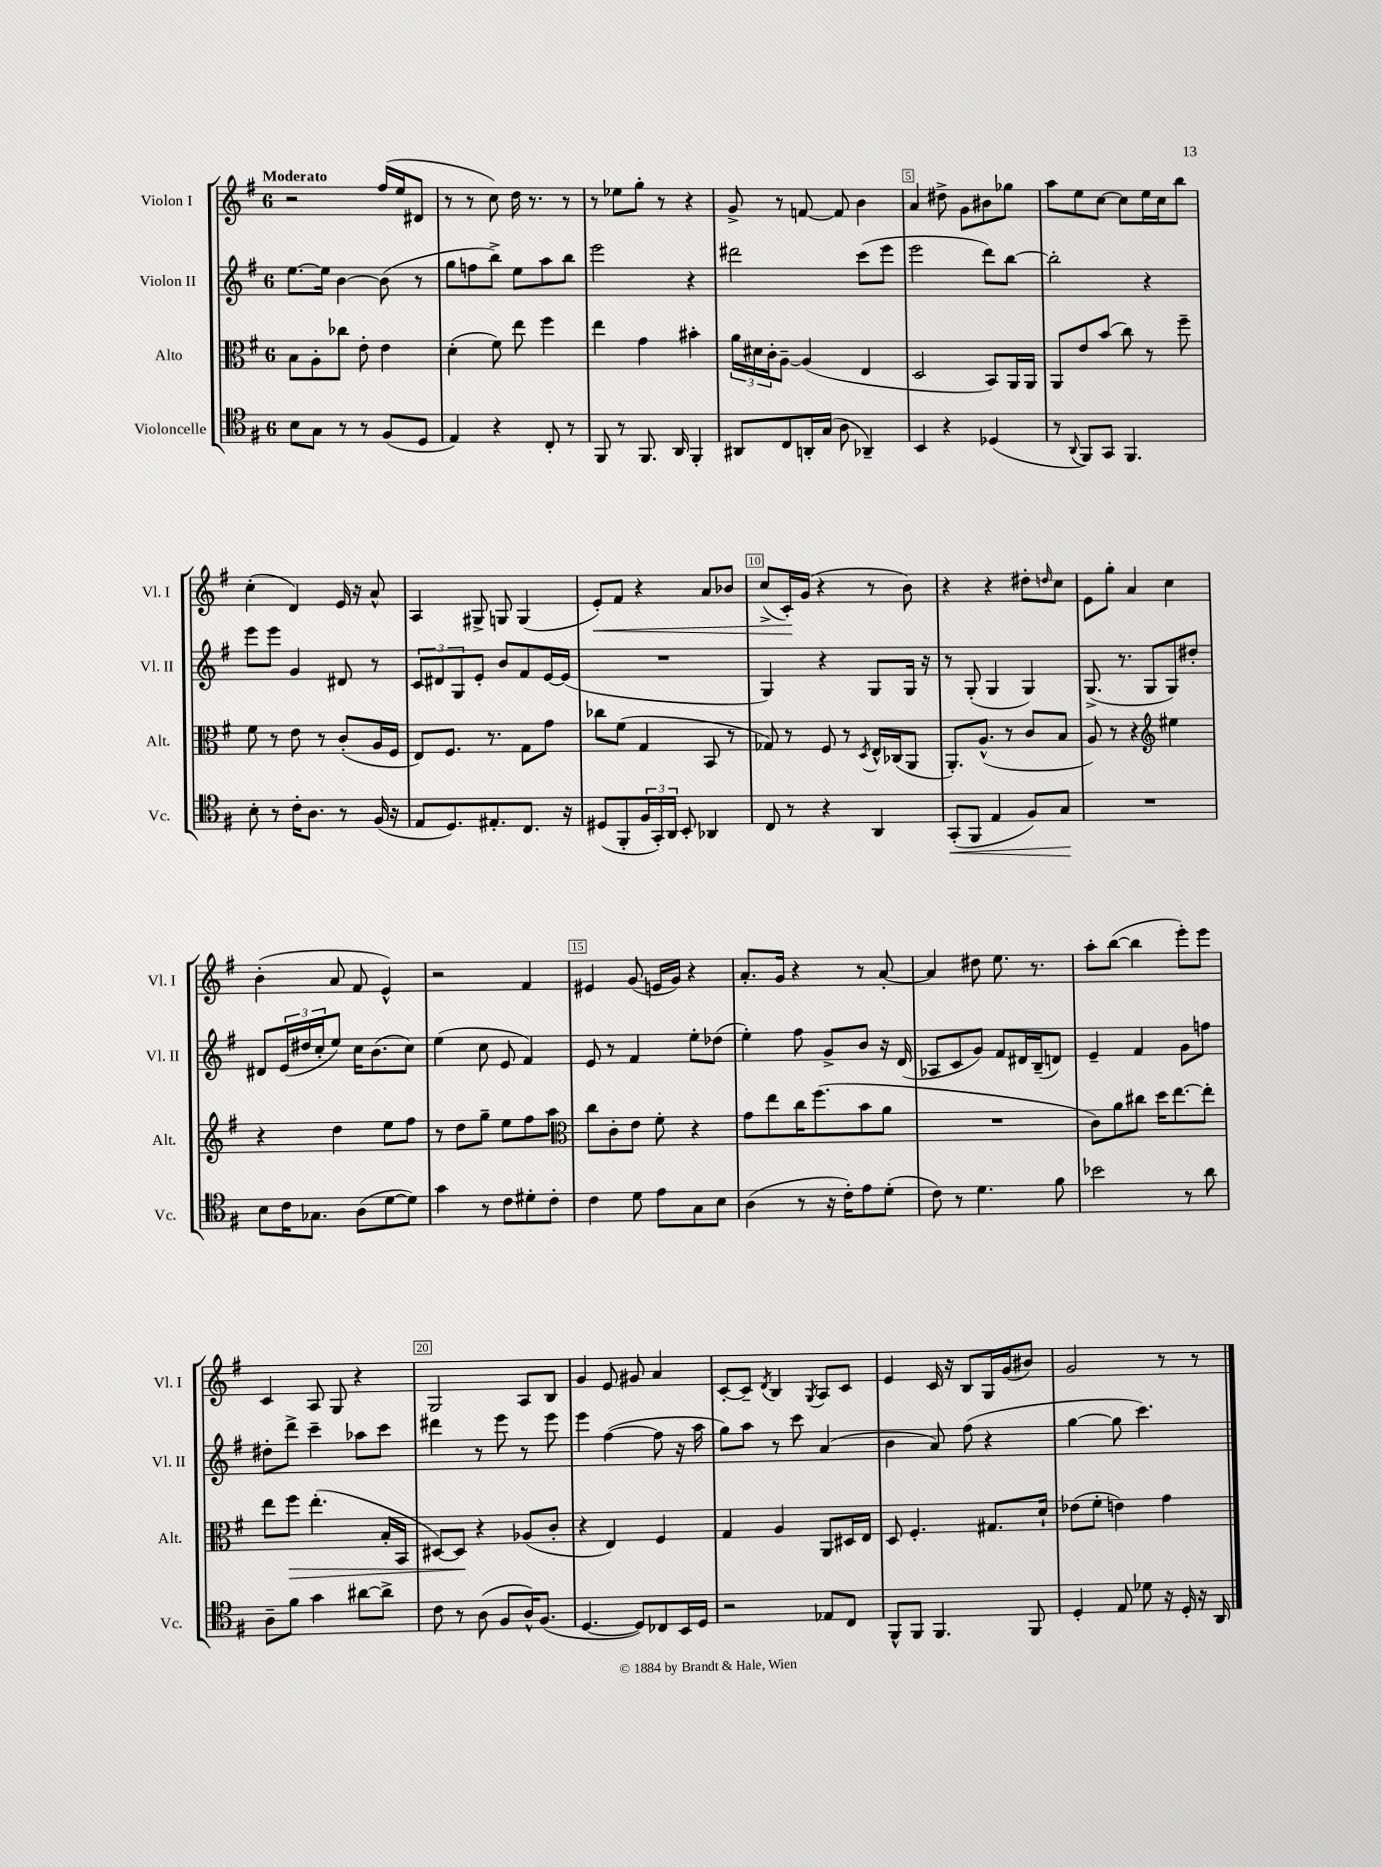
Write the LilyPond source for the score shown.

<<
\new StaffGroup <<
\new Staff = "s0" \with { instrumentName = "Violon I" shortInstrumentName = "Vl. I" } {
    \clef treble \key g \major \once \override Staff.TimeSignature.style = #'single-digit \time 6/8 \tempo "Moderato"
    r2 fis''16( e''16 dis'8 |
    r8 r8 c''8) d''16 r8. r8 |
    r8 ees''8 g''8-. r8 r4 |
    g'8-> r8 f'8~ f'8 b'4 |
    a'4 dis''8-> g'8 bis'8 ges''8 |
    a''8 e''8 c''8~ c''8 e''16 c''16 b''8 |
    c''4-.( d'4) e'16 r16 a'8-^ |
    a4 gis8-> g8 g4( |
    e'8-.\<) fis'8 r4 a'8 bes'8 |
    c''8->( c'16-.\!) g'16( r4 r8 b'8) |
    r4 r4 dis''8-. \grace { d''16 } c''8 |
    e'8 g''8-. a'4 c''4 |
    b'4-.( a'8 fis'8 e'4-^) |
    r2 fis'4 |
    eis'4 g'8( e'16 g'16) r4 |
    a'8.-. g'16 r4 r8 a'8~-. |
    a'4 dis''8 e''8. r8. |
    a''8-. b''8~( b''4 e'''8-.) e'''8 |
    c'4 a8 g8 r4 |
    g2 a8 b8 |
    g'4 e'8 gis'8 a'4 |
    c'8~-. c'8-- \acciaccatura { d'8 } b4 \acciaccatura { g8 } a8 c'8 |
    e'4 c'16 r16 b8 g16 g'16( bis'8) |
    g'2 r8 r8 \bar "|." |
}
\new Staff = "s1" \with { instrumentName = "Violon II" shortInstrumentName = "Vl. II" } {
    \clef treble \key g \major \once \override Staff.TimeSignature.style = #'single-digit \time 6/8
    e''8.~ e''16 b'4~ b'8( r8 |
    g''8 f''8 b''8->) e''8 a''8 b''8 |
    e'''2 r4 |
    dis'''2 c'''8( e'''8 |
    e'''2 d'''8) b''8~ |
    b''2-. r4 |
    e'''8 e'''8 g'4 dis'8 r8 |
    \tuplet 3/2 { c'8 dis'8 g8 } e'8-. b'8 fis'8 e'16~ e'16( |
    R2. |
    g4) r4 g8 g16 r16 |
    r8 g8-.( g4 g4) |
    g8.->( r8. g8 g8) dis''8-. |
    dis'8 \tuplet 3/2 { e'16( dis''16 c''16-. } e''8) c''16 b'8.( c''8) |
    e''4( c''8 e'8 fis'4) |
    e'8 r8 fis'4 e''8-. des''8( |
    e''4-.) fis''8 g'8-> b'8 r16 d'16( |
    aes8 c'8 g'8) fis'8 dis'16 b16--( d'8) |
    e'4-- fis'4 g'8 f''8 |
    dis''8-. d'''8-> c'''4-- aes''8 c'''8 |
    dis'''4 r8 e'''8 r8 e'''8 |
    e'''4 fis''4~( fis''8 r16 a''16 |
    g''8) a''8 r8 c'''8 a'4( |
    b'4 a'8) fis''8( r4 |
    g''4~ g''8 c'''4.) \bar "|." |
}
\new Staff = "s2" \with { instrumentName = "Alto" shortInstrumentName = "Alt." } {
    \clef alto \key g \major \once \override Staff.TimeSignature.style = #'single-digit \time 6/8
    b8 a8-. ces''8 e'8-. e'4 |
    d'4-.( fis'8) e''8 fis''4 |
    e''4 g'4 bis'4-. |
    \tuplet 3/2 { a'16 dis'16 c'16-. } a8~-- a4( e4 |
    d2 b,8) a,16 a,16 |
    a,8 e'8 b'8( c''8) r8 fis''8-- |
    fis'8 r8 e'8 r8 c'8-.( a16 fis16 |
    e8) fis8. r8. g8 g'8 |
    ces''8 fis'8( g4 b,8 r8 |
    ges8) r8 fis8 r8 \acciaccatura { d8 } e16-^ ces16( a,8 |
    a,8.-.) a8.-^( r8 c'8 b8 |
    a8) r8 r4 \clef treble eis''4 |
    r4 d''4 e''8 fis''8 |
    r8 d''8 g''8-- e''8 fis''8 a''8 |
    \clef alto c''8 c'8-. e'8 fis'8-. r4 |
    g'8 e''8 c''16 fis''8.( b'8 a'8 |
    R2. |
    c'8) a'8 cis''8 d''16 e''8.~ e''8-. |
    e''8 fis''8\> e''4.-.( b16-. b,16 |
    dis8~) dis8\! r4 aes8( c'8-. |
    r4 e4) fis4 |
    g4 a4 a,8 dis16 e16 |
    d8 fis4.-. gis8. d'16-! |
    ees'8( fis'8-. e'4) g'4 \bar "|." |
}
\new Staff = "s3" \with { instrumentName = "Violoncelle" shortInstrumentName = "Vc." } {
    \clef tenor \key g \major \once \override Staff.TimeSignature.style = #'single-digit \time 6/8
    b8 g8 r8 r8 fis8( d8 |
    e4) r4 c8-. r8 |
    fis,8 r8 fis,8. a,16 fis,4-. |
    ais,8 c8 a,16-. g16( a8 aes,4--) |
    b,4 r4 des4( |
    r8 \appoggiatura { a,8 } fis,8) g,8 fis,4. |
    b8-. r8 c'16-. a8. r8 fis16( r16 |
    e8 d8.) eis8.-. c8. r16 |
    dis8( fis,8-. \tuplet 3/2 { fis16 g,16-.) a,16 } b,8-. aes,4 |
    c8 r8 r4 a,4 |
    g,8-.\<( fis,8 e4 fis8) g8\! |
    R2. |
    b8 c'16 ges8. a8( d'8~ d'8) |
    g'4 r8 c'8 dis'8-. c'8-. |
    c'4 d'8 e'8 g8 b8 |
    a4( r8 r16 c'16-.) e'8 d'8-.( |
    c'8) r8 d'4. fis'8 |
    bes'2 r8 a'8 |
    a8-- fis'8 g'4 ais'8~ ais'8-> |
    c'8 r8 a8( fis8 a16-^) fis8.( |
    d4.~ d8) ces8 b,16 d16 |
    r2 ees8 c8 |
    fis,8-^ fis,8 fis,4. fis,8 |
    d4-. e8 des'8 r16 d16-. r16 a,16 \bar "|." |
}
>>
>>
\layout { \context { \Score \override BarNumber.break-visibility = ##(#f #t #t) barNumberVisibility = #(every-nth-bar-number-visible 5) \override BarNumber.stencil = #(make-stencil-boxer 0.1 0.3 ly:text-interface::print) } }
